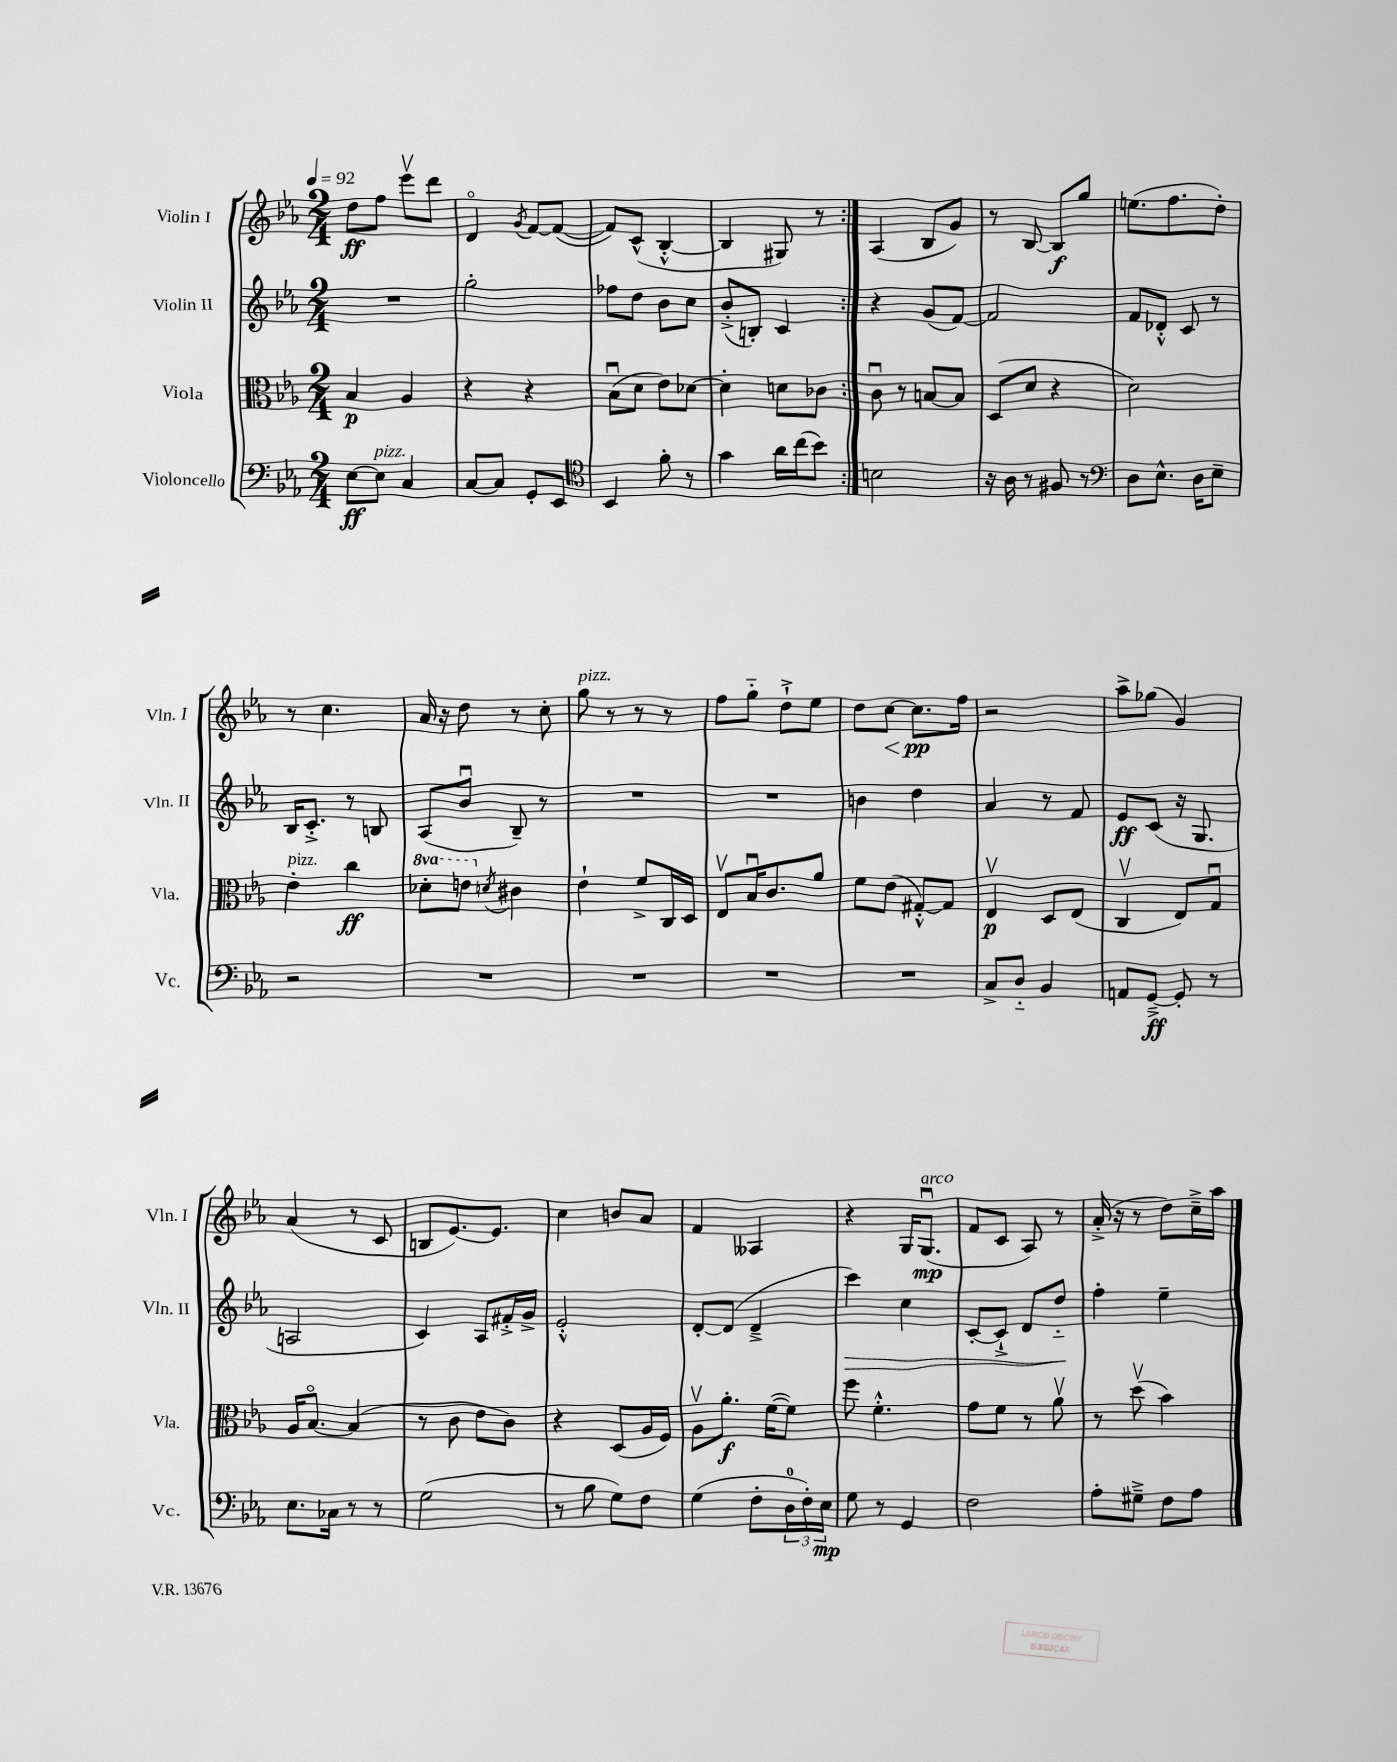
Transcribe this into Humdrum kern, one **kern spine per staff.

**kern	**kern	**kern	**kern
*staff4	*staff3	*staff2	*staff1
*clefF4	*clefC3	*clefG2	*clefG2
*k[b-e-a-]	*k[b-e-a-]	*k[b-e-a-]	*k[b-e-a-]
*M2/4	*M2/4	*M2/4	*M2/4
*MM92	*MM92	*MM92	*MM92
[8E-	4B-	2r	8dd
8E-]	.	.	8ff
4C	4A-	.	8eee-v
.	.	.	8ddd
=	=	=	=
[8C	4r	2gg'	4do
8C]	.	.	.
.	.	.	8qg
8GG'	4r	.	[8f
8EE-	.	.	(8f_
=	=	=	=
*clefC4	*	*	*
4BB-	(8B-u	8ff-	8f])
.	8d	8dd	(8c^^
8f'	8e-)	8b-	[4B-'^^
8r	[8d-	8cc	.
=	=	=	=
4g	4d-']	(8b-'^	4B-]
.	.	8B')	.
16a-	8d	4c	8G#)
(16cc	.	.	.
8b-)	8c-	.	8r
=:|!	=:|!	=:|!	=:|!
2B	8cu	4r	(4A-
.	8r	.	.
.	[8B	(8g	8B-
.	8B]	[8f)	8g)
=	=	=	=
16r	(8D	2f]	8r
16A-	.	.	.
8r	8d	.	[8B-
8F#	4r	.	8B-]
8r	.	.	8gg
=	=	=	=
*clefF4	*	*	*
8D	2d)	8f	(8.ee
8.E-^^	.	8d-'^^	.
.	.	.	8.ff
.	.	8c	.
16D	.	.	.
8E-~	.	8r	8dd')
=	=	=	=
2r	4e-'	16B-	8r
.	.	8.c'^	.
.	.	.	4.cc
.	4cc	8r	.
.	.	8B	.
=	=	=	=
2r	8dd-'	(8A-	16a-
.	.	.	16r
.	8ee	8b-u	8dd
.	8qd	.	.
.	4c#	8B-~)	8r
.	.	8r	8cc'
=	=	=	=
2r	4e-`	2r	8gg
.	.	.	8r
.	8f^	.	8r
.	16C	.	8r
.	16D	.	.
=	=	=	=
2r	8E-v	2r	8ff
.	16B-u	.	8gg'~
.	8.c	.	.
.	.	.	8dd`^
.	8a-	.	8ee-
=	=	=	=
2r	8f	4b	8dd
.	(8e-	.	[8cc
.	[8G#'^^)	4dd	8.cc]
.	8G#]	.	.
.	.	.	16ff
=	=	=	=
8C^	4E-v	4a-	2r
8D'~	.	.	.
4BB-	8D	8r	.
.	(8E-	8f	.
=	=	=	=
8AA	4Cv	8e-	8aa-^
[8GG~^	.	(8c	(8gg-
8GG']	8E-)	16r	4g)
.	.	8.G	.
8r	8Gu	.	.
=	=	=	=
8.E-	16A-	2A	(4a-
.	[8.B-o	.	.
16C-	.	.	.
8r	(4B-]	.	8r
8r	.	.	8c
=	=	=	=
(2G	8r	4c)	8B
.	8c	.	[8.e-)
.	8e-	8A-	.
.	.	.	8.e-]
.	8c)	16f#'^	.
.	.	16g^	.
=	=	=	=
8r	4r	2e-'^^	4cc
8B-	.	.	.
8G)	(8D	.	8b
8F	16A-	.	8a-
.	16F)	.	.
=	=	=	=
(4G	8A-v	[8d'	4f
.	8.a-'	(8d]	.
8F'	.	4d~^	4A--
.	([16f	.	.
24D	8f])	.	.
24F')	.	.	.
24E-	.	.	.
=	=	=	=
8G	8ff	4ccc)	4r
8r	4.f'^^	.	.
4GG	.	4cc	16G
.	.	.	(8.Gu
=	=	=	=
2F	8g	[8c'	8f
.	8f	8c`^]	8c
.	8r	8d	8A-)
.	8a-v	8dd'~	8r
=	=	=	=
8A-'	8r	4ff'	(16a-'^
.	.	.	16r
8G#~^	(8ddv	.	8r
8F	4b-)	4ee-~	8dd)
8A-	.	.	16cc~^
.	.	.	16aa-
==	==	==	==
*-	*-	*-	*-
